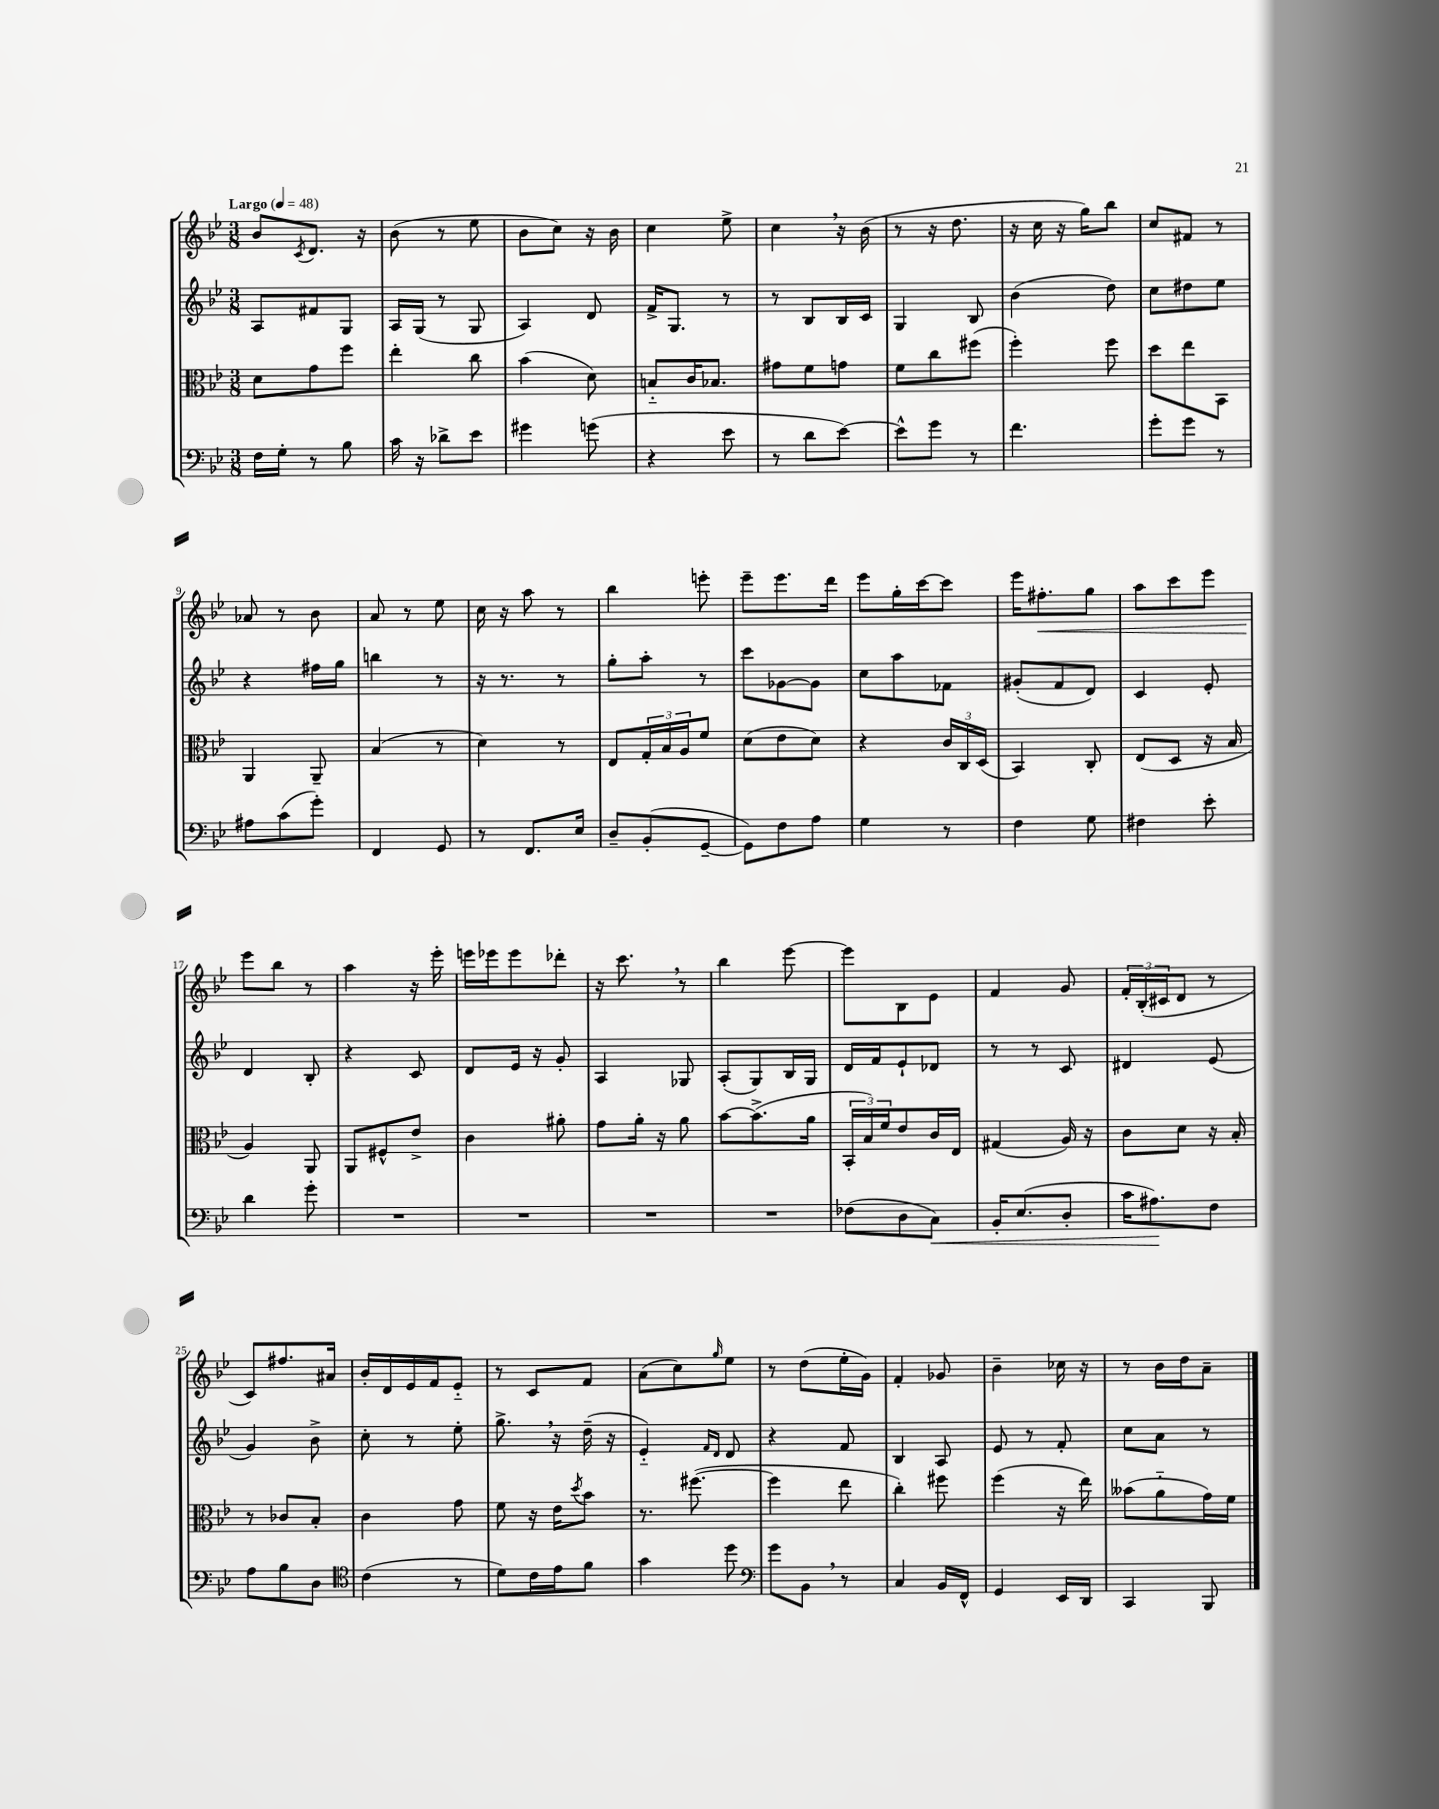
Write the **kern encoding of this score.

**kern	**kern	**kern	**kern
*staff4	*staff3	*staff2	*staff1
*clefF4	*clefC3	*clefG2	*clefG2
*k[b-e-]	*k[b-e-]	*k[b-e-]	*k[b-e-]
*M3/8	*M3/8	*M3/8	*M3/8
*MM48	*MM48	*MM48	*MM48
16F\LL	8d\L	8A/L	8b-/L
16G'\JJ	.	.	.
.	.	.	8qc/
8r	8g\	8f#/	8.d/J
8B-\	8ff\J	8G/J	.
.	.	.	16r
=	=	=	=
16c\	4ee-'\	16A/LL	(8b-\
16r	.	(16G/JJ	.
8d-^\L	.	8r	8r
8e-\J	8cc\	8G/	8ee-\
=	=	=	=
4g#\	(4b-\	4A/)	8b-\L
.	.	.	8cc\J)
(8g\	8d\)	8d/	16r
.	.	.	16b-\
=	=	=	=
4r	8B'~/L	16f^/LK	4cc\
.	.	8.G/J	.
.	16c/K	.	.
.	8.B-/J	.	.
8e-\	.	8r	8ee-^\
=	=	=	=
8r	8g#\L	8r	4cc\
8d\L	8f\	8B-/L	.
[8e-\J)	8g\J	16B-/L	16r
.	.	16c/JJ	(16b-\
=	=	=	=
8e-^^\]L	8f\L	4G/	8r
8g\J	8cc\	.	16r
.	.	.	8.dd\
8r	(8ff#\J	8B-/	.
=	=	=	=
4.f\	4ff'\)	(4b-\	16r
.	.	.	16cc\
.	.	.	16r
.	.	.	16gg\LK)
.	8ff\	8dd\)	8bb-\J
=	=	=	=
8g'\L	8dd\L	8cc\L	8cc/L
8g\J	8ee-\	8dd#\	8f#/J
8r	8BB-\J	8ee-\J	8r
=	=	=	=
8A#\L	4AA/	4r	8a-/
(8c\	.	.	8r
8g'\J)	8AA~/	16ff#\LL	8b-\
.	.	16gg\JJ	.
=	=	=	=
4FF/	(4B-/	4bb\	8a/
.	.	.	8r
8GG/	8r	8r	8ee-\
=	=	=	=
8r	4d\)	16r	16cc\
.	.	8.r	16r
8.FF/L	.	.	8aa\
.	8r	8r	8r
16E-/Jk	.	.	.
=	=	=	=
8D~/L	8E-/L	8gg'\L	4bb-\
(8BB-'/	24G'/L	8aa'\J	.
.	24B-/	.	.
.	24A/J	.	.
[8GG~/J	8f/J	8r	8eee'\
=	=	=	=
8GG\]L)	(8d\L	8ccc\L	8eee-~\L
8F\	8e-\	[8g-\	8.eee-\
8A\J	8d\J)	8g-\]J	.
.	.	.	16ddd\Jk
=	=	=	=
4G\	4r	8cc\L	8eee-\L
.	.	8aa\	16gg'\L
.	.	.	[16ccc\J
8r	24c/LL	8f-\J	8ccc\]J
.	24C/	.	.
.	(24D/JJ	.	.
=	=	=	=
4F\	4BB-/)	(8g#'/L	16eee-\LK
.	.	.	8.ff#'\
.	.	8f/	.
8G\	8C'/	8d/J)	8gg\J
=	=	=	=
4F#\	(8E-/L	4c/	8aa\L
.	8D/J	.	8ccc\
8e-'\	16r	8e-'/	8eee-\J
.	16B-/	.	.
=	=	=	=
4d\	4A/)	4d/	8eee-\L
.	.	.	8bb-\J
8g'\	8AA/	8B-'/	8r
=	=	=	=
4.r	8AA/L	4r	4aa\
.	8F#^^/	.	.
.	8e-^/J	8c/	16r
.	.	.	16eee-'\
=	=	=	=
4.r	4c\	8d/L	16eee\LL
.	.	.	16eee-\J
.	.	16e-/Jk	8eee-\
.	.	16r	.
.	8a#'\	8g'/	8ddd-'\J
=	=	=	=
4.r	8g\L	4A/	16r
.	.	.	8.ccc\
.	16a'\Jk	.	.
.	16r	.	.
.	8a\	8G-/	8r
=	=	=	=
4.r	[8b-\L	(8A'/L	4bb-\
.	(8.b-^\]	8G/)	.
.	.	16B-/L	[8eee-\
.	16a\Jk	16G/JJ	.
=	=	=	=
(8F-\L	24BB-'/LL	16d/LL	8eee-\]L
.	24B-/)	.	.
.	.	16f/J	.
.	24f/J	.	.
8D\	8e-/	8e-`/	8B-\
8C\J)	16c/L	8d-/J	8e-\J
.	16E-/JJ	.	.
=	=	=	=
16BB-'/LK	(4G#/	8r	4f/
(8.E-/	.	.	.
.	.	8r	.
8D'/J	16A/)	8c/	8g/
.	16r	.	.
=	=	=	=
16c\LK	8c\L	4d#/	24f'/LL
.	.	.	(24B-'/
8.A#\)	.	.	.
.	.	.	24c#/J
.	8d\J	.	8d/J
8F\J	16r	(8e-/	8r
.	16B-'/	.	.
=	=	=	=
8A\L	8r	4g/)	8c/L)
8B-\	8c-/L	.	8.ff#/
8D\J	8B-'/J	8b-^\	.
.	.	.	16a#/Jk
=	=	=	=
*clefC4	*	*	*
(4c\	4c\	8cc'\	16b-'/LL
.	.	.	16d/
.	.	8r	16e-/
.	.	.	16f/J
8r	8g\	8ee-'\	8e-'~/J
=	=	=	=
8d\L)	8f\	8.gg^\	8r
16c\L	16r	.	8c/L
16e-\J	16e-\LK	16r	.
.	8qdd/	.	.
8f\J	8b-\J	(16dd~\	8f/J
.	.	16r	.
=	=	=	=
4g\	8.r	4e-'~/)	(8a\L
.	.	.	8cc\)
.	([8.ff#\	.	.
.	.	16qqf/LL	.
.	.	16qqd/JJ	16qqgg/
8dd\	.	8d/	8ee-\J
=	=	=	=
*clefF4	*	*	*
8g\L	4ff#\]	4r	8r
8BB-\J	.	.	(8dd\L
8r	8ee-\	8f/	16ee-'\L
.	.	.	16g\JJ)
=	=	=	=
4C/	4cc'\)	4B-/	4f'/
16BB-/LL	8ff#\	8A/	8g-/
16FF^^/JJ	.	.	.
=	=	=	=
4GG/	(4ff\	8e-/	4b-~\
.	.	8r	.
16EE-/LL	16r	8f'/	16cc-\
16DD/JJ	16ee-\)	.	16r
=	=	=	=
4CC/	(8b--\L	8cc\L	8r
.	8a'~\	8a\J	16b-\LL
.	.	.	16dd\J
8BBB-/	16g\L)	8r	8a~\J
.	16f\JJ	.	.
==	==	==	==
*-	*-	*-	*-
